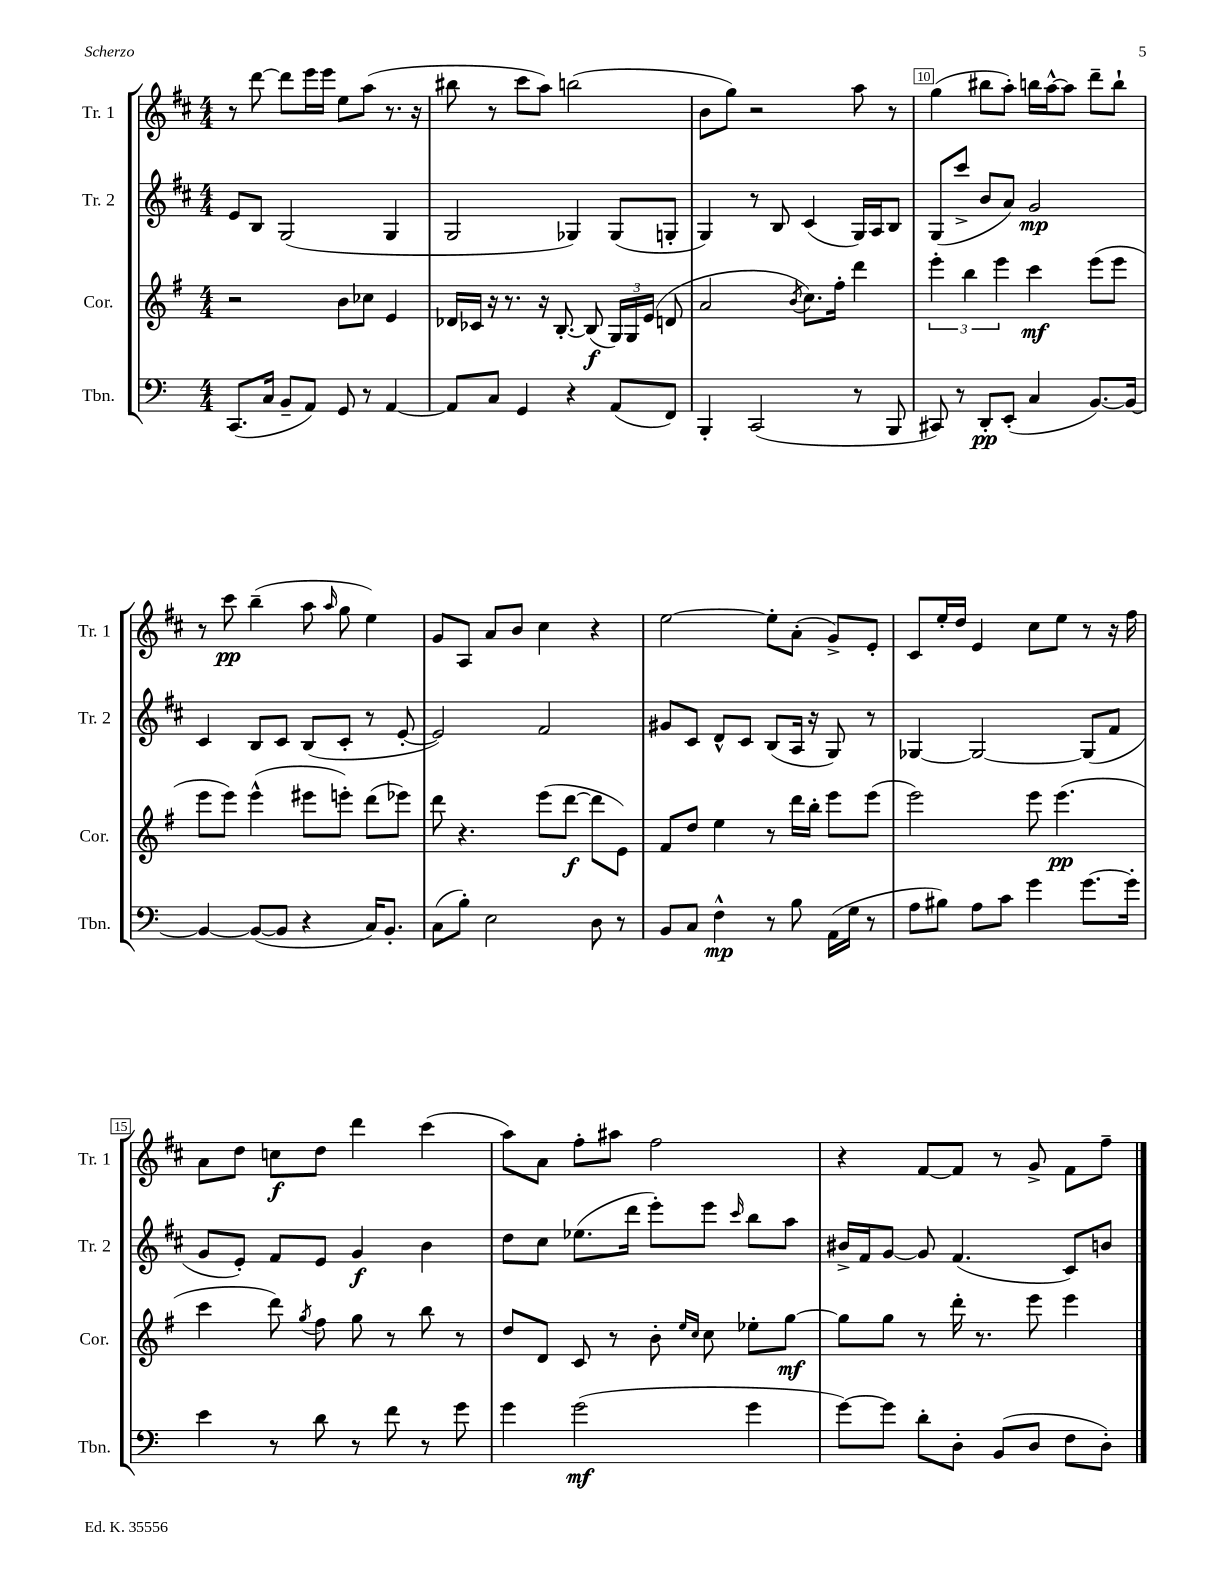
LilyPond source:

<<
\new StaffGroup <<
\new Staff = "s0" \with { instrumentName = "Tr. 1" shortInstrumentName = "Tr. 1" } {
    \clef treble \key d \major \numericTimeSignature \time 4/4
    \autoBeamOff r8 d'''8~ d'''8[ e'''16 e'''16] e''8[ a''8]( r8. r16 |
    bis''8 r8 cis'''8[ a''8]) b''2( |
    b'8[ g''8]) r2 a''8 r8 |
    g''4( bis''8[ a''8]-.) b''16[ a''16~-^ a''8] d'''8[-- b''8]-! |
    r8 cis'''8\pp b''4--( a''8 \grace { a''16 } g''8 e''4) |
    g'8[ a8] a'8[ b'8] cis''4 r4 |
    e''2~ e''8[-. a'8]-.( g'8[->) e'8]-. |
    cis'8[ e''16-. d''16] e'4 cis''8[ e''8] r8 r16 fis''16 |
    a'8[ d''8] c''8[\f d''8] d'''4 cis'''4( |
    a''8[) a'8] fis''8[-. ais''8] fis''2 |
    r4 fis'8[~ fis'8] r8 g'8-> fis'8[ fis''8]-- \bar "|." |
}
\new Staff = "s1" \with { instrumentName = "Tr. 2" shortInstrumentName = "Tr. 2" } {
    \clef treble \key d \major \numericTimeSignature \time 4/4
    \autoBeamOff e'8[ b8] g2( g4 |
    g2 ges4) ges8[( g8]-. |
    g4) r8 b8 cis'4( g16[) a16 b8] |
    g8[( cis'''8]-> b'8[ a'8]) g'2\mp |
    cis'4 b8[ cis'8] b8[( cis'8]-. r8 e'8~-. |
    e'2) fis'2 |
    gis'8[ cis'8] d'8[-^ cis'8] b8[( a16] r16 g8) r8 |
    ges4~ ges2~ ges8[( fis'8] |
    g'8[ e'8]-.) fis'8[ e'8] g'4\f b'4 |
    d''8[ cis''8] ees''8.[( d'''16] e'''8[-.) e'''8] \grace { cis'''16 } b''8[ a''8] |
    bis'16[-> fis'16 g'8]~ g'8 fis'4.( cis'8[) b'8] \bar "|." |
}
\new Staff = "s2" \with { instrumentName = "Cor." shortInstrumentName = "Cor." } {
    \clef treble \key g \major \numericTimeSignature \time 4/4
    \autoBeamOff r2 b'8[ ces''8] e'4 |
    des'16[ ces'16] r16 r8. r16 b8.~-. b8\f( \tuplet 3/2 { g16[) g16 e'16]( } d'8 |
    a'2 \acciaccatura { b'8 } c''8.[) fis''16]-. d'''4 |
    \tuplet 3/2 { e'''4-. b''4 e'''4 } c'''4\mf e'''8[( e'''8] |
    e'''8[ e'''8]) e'''4-^( eis'''8[ e'''8]-.) d'''8[( ees'''8]) |
    d'''8 r4. e'''8[( d'''8]~\f d'''8[ e'8]) |
    fis'8[ d''8] e''4 r8 d'''16[ b''16]-. e'''8[ e'''8]( |
    e'''2) e'''8 e'''4.\pp( |
    c'''4 d'''8) \acciaccatura { g''8 } fis''8 g''8 r8 b''8 r8 |
    d''8[ d'8] c'8 r8 b'8-. \grace { e''16[ c''16] } c''8 ees''8[-. g''8]~\mf |
    g''8[ g''8] r8 d'''16-. r8. e'''8 e'''4 \bar "|." |
}
\new Staff = "s3" \with { instrumentName = "Tbn." shortInstrumentName = "Tbn." } {
    \clef bass \key c \major \numericTimeSignature \time 4/4
    \autoBeamOff c,8.[( c16] b,8[-- a,8]) g,8 r8 a,4~ |
    a,8[ c8] g,4 r4 a,8[( f,8]) |
    b,,4-. c,2( r8 b,,8 |
    cis,8) r8 d,8[-.\pp e,8]-.( c4 b,8.[~) b,16]~ |
    b,4~ b,8[~( b,8] r4 c16[) b,8.]-. |
    c8[( b8]-.) e2 d8 r8 |
    b,8[ c8] f4-^\mp r8 b8 a,16[( g16] r8 |
    a8[ bis8]) a8[ c'8] g'4 g'8.[~ g'16]-. |
    e'4 r8 d'8 r8 f'8 r8 g'8 |
    g'4 g'2\mf( g'4 |
    g'8[~) g'8] d'8[-. d8]-. b,8[( d8] f8[ d8]-.) \bar "|." |
}
>>
>>
\layout { \context { \Score currentBarNumber = #7 \override BarNumber.break-visibility = ##(#f #t #t) barNumberVisibility = #(every-nth-bar-number-visible 5) \override BarNumber.stencil = #(make-stencil-boxer 0.1 0.3 ly:text-interface::print) } }
